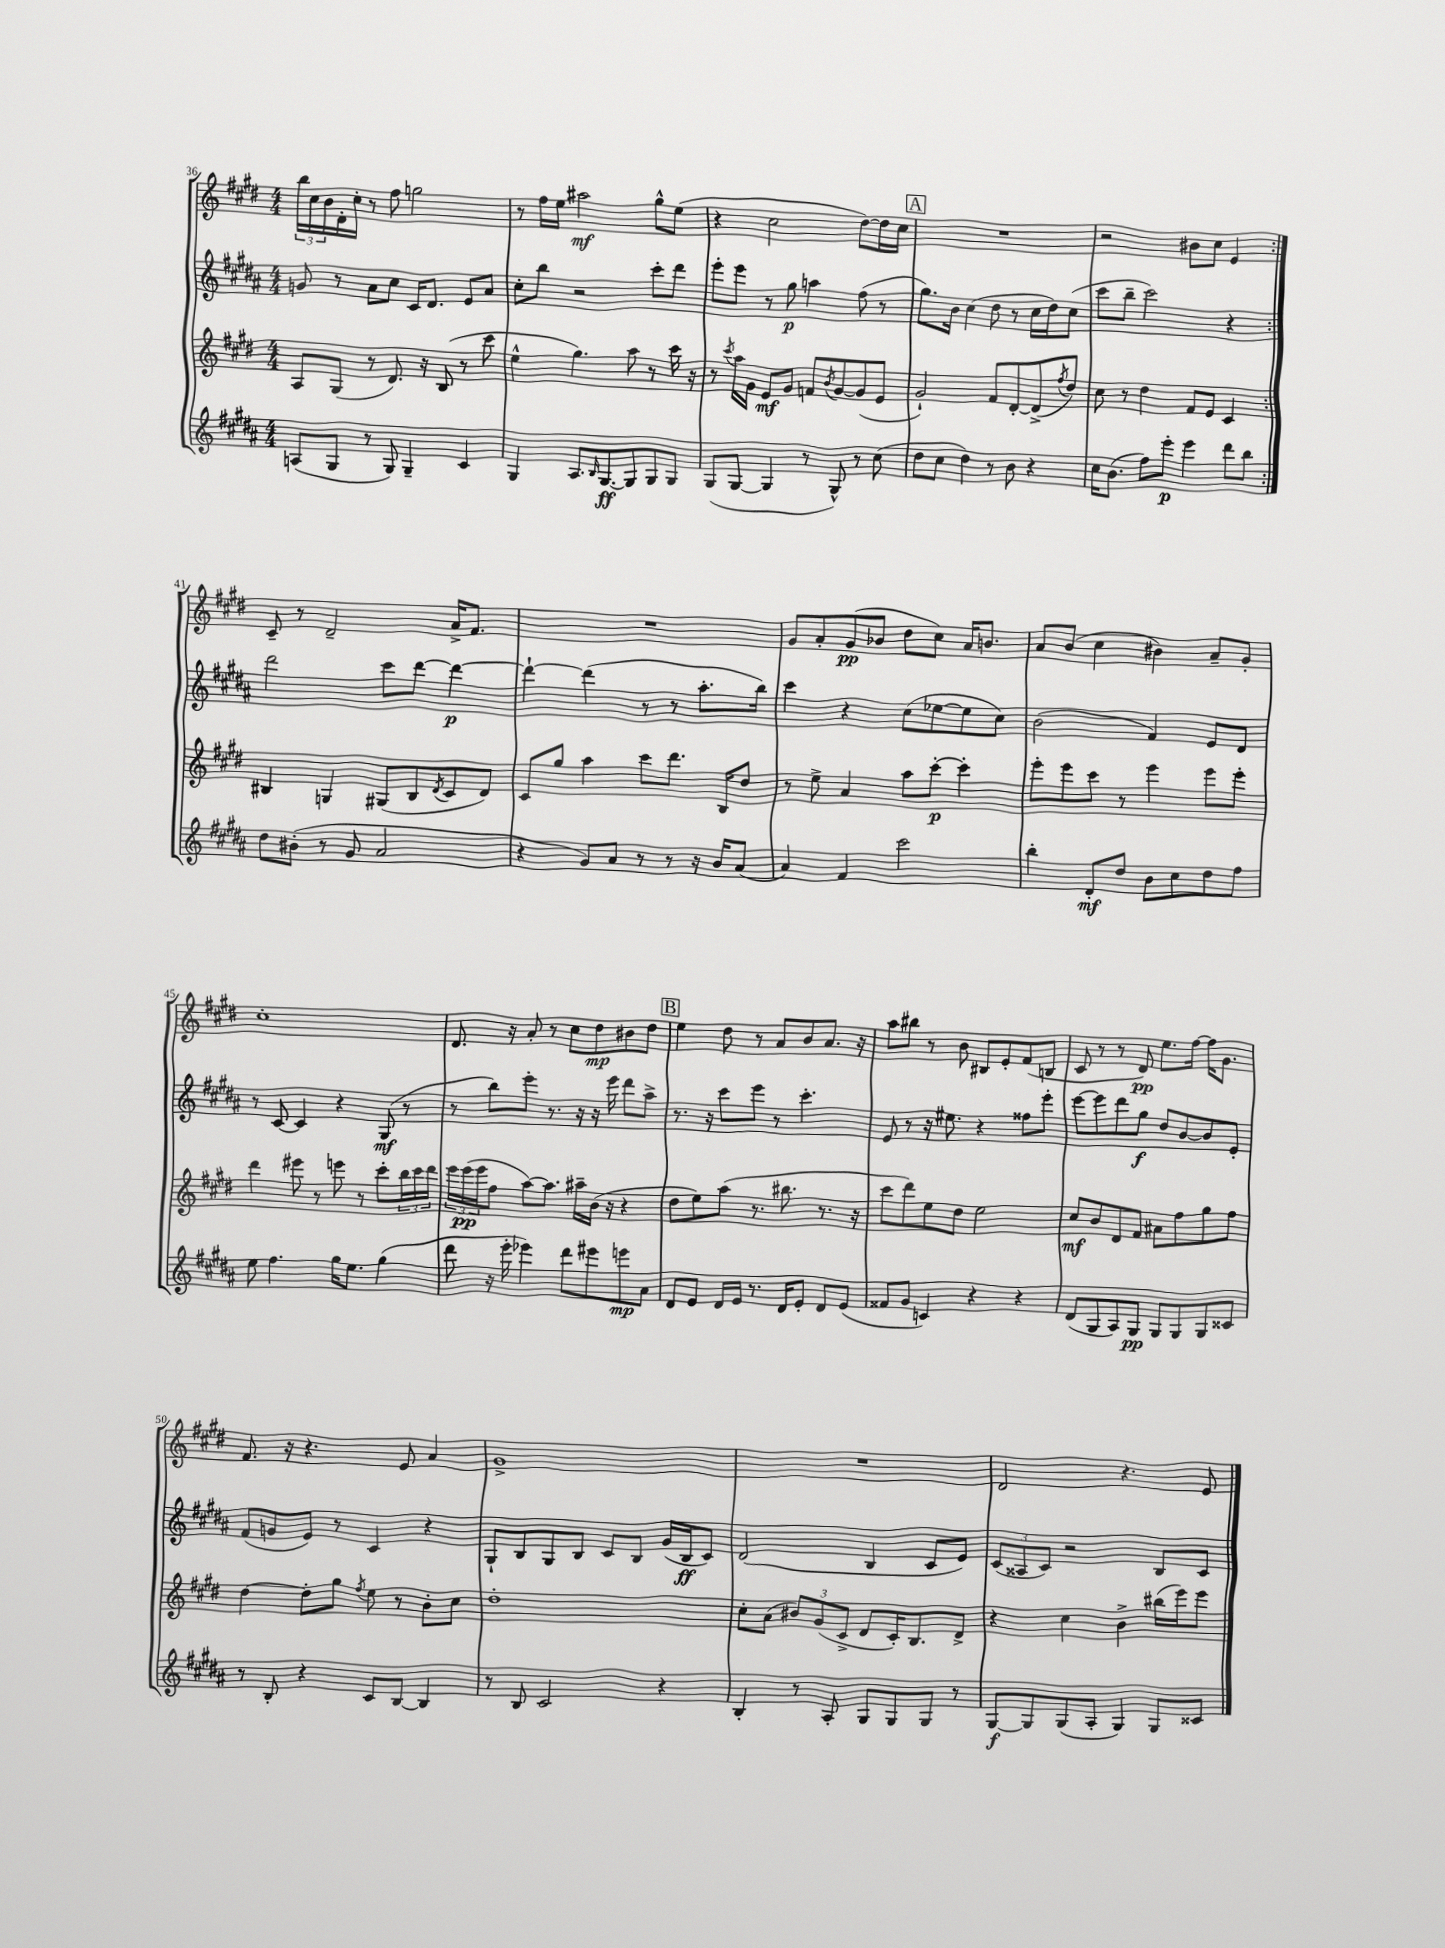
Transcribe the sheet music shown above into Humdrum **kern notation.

**kern	**dynam	**kern	**dynam	**kern	**dynam	**kern	**dynam
*part4	*part4	*part3	*part3	*part2	*part2	*part1	*part1
*staff4	*staff4	*staff3	*staff3	*staff2	*staff2	*staff1	*staff1
*clefG2	*	*clefG2	*	*clefG2	*	*clefG2	*
*k[f#c#g#d#a#]	*	*k[f#c#g#d#]	*	*k[f#c#g#d#a#]	*	*k[f#c#g#d#]	*
*M4/4	*	*M4/4	*	*M4/4	*	*M4/4	*
=36	=36	=36	=36	=36	=36	=36	=36
(8An/L	.	8A/L	.	8gn/	.	24bb\LL	.
.	.	.	.	.	.	24cc#\	.
.	.	.	.	.	.	24b\	.
8G#/J	.	(8G#/J	.	8r	.	16d#'\	.
.	.	.	.	.	.	16cc#'\JJ	.
8r	.	8r	.	8a#\L	.	8r	.
8G#/)	.	8.d#/)	.	8cc#\J	.	8ff#\	.
4G#~/	.	.	.	16c#/KL	.	2ggn\	.
.	.	16r	.	8.d#/J	.	.	.
.	.	(8B/	.	.	.	.	.
4c#/	.	8r	.	8e/L	.	.	.
.	.	8ccc#\	.	8a#/J	.	.	.
=37	=37	=37	=37	=37	=37	=37	=37
4G#/	.	4ee^^\	.	8cc#'\L	.	8r	.
.	.	.	.	8bb\J	.	16ff#\LL	.
.	.	.	.	.	.	16ee\JJ	.
8.A#/L	.	4.gg#\)	.	2r	.	2aa#X\	mf
16qqB/	.	.	.	.	.	.	.
[8.G#/	ff	.	.	.	.	.	.
8G#/]	.	8aa\	.	.	.	.	.
8G#/	.	8r	.	8ccc#'\L	.	8gg#^^\L	.
8G#/J	.	16ccc#\	.	8ddd#\J	.	(8ee\J	.
.	.	16r	.	.	.	.	.
=38	=38	=38	=38	=38	=38	=38	=38
(8G#/L	.	8r	.	8eee'\L	.	4r	.
.	.	8qccc#/	.	.	.	.	.
[8G#/J	.	16aa\LL	.	8eee\J	.	.	.
.	.	16g#\JJ	.	.	.	.	.
4G#/]	.	8e/L	mf	8r	.	2cc#\	.
.	.	8g#/J	.	8gg#\	p	.	.
8r	.	8fn/L	.	4aan\	.	.	.
.	.	8qb/	.	.	.	.	.
8G#^^/)	.	[8g#/	.	.	.	.	.
8r	.	(8g#/]	.	(8ff#\	.	[8dd#\L)	.
(8cc#\	.	8e/J	.	8r	.	16dd#\L]	.
.	.	.	.	.	.	16cc#\JJ	.
!!LO:REH:place=s1:t=A
=39	=39	=39	=39	=39	=39	=39	=39
8dd#\L	.	2g#`/)	.	8.gg#\L)	.	1r	.
8cc#\J	.	.	.	.	.	.	.
.	.	.	.	16b\Jk	.	.	.
4dd#\)	.	.	.	(4cc#\	.	.	.
8r	.	8f#/L	.	8dd#\	.	.	.
8b\	.	[8d#'/	.	8r	.	.	.
4r	.	(8d#^/]	.	16cc#\LL	.	.	.
.	.	.	.	16dd#\J)	.	.	.
.	.	8qff#/	.	.	.	.	.
.	.	8dd#/J)	.	(8cc#\J	.	.	.
=40	=40	=40	=40	=40	=40	=40	=40
16cc#\KL	.	8cc#\	.	8ccc#\L	.	2r	.
(8.b\J	.	.	.	.	.	.	.
.	.	8r	.	8bb~\J	.	.	.
8ff#\L)	.	4dd#\	.	2ccc#\)	.	.	.
8eee'\J	p	.	.	.	.	.	.
4eee\	.	8f#/L	.	.	.	8b#X\L	.
.	.	8e/J	.	.	.	8cc#\J	.
8ddd#\L	.	4c#/	.	4r	.	4e/	.
8bb\J	.	.	.	.	.	.	.
!!LO:LB:g=z
=41:|!	=41:|!	=41:|!	=41:|!	=41:|!	=41:|!	=41:|!	=41:|!
8dd#\L	.	4B#X/	.	2ddd#\	.	8c#~/	.
(8b#X'\J	.	.	.	.	.	8r	.
8r	.	4Gn/	.	.	.	2d#~/	.
8g#/	.	.	.	.	.	.	.
2a#/	.	(8G#X/L	.	8ccc#\L	.	.	.
.	.	8B#/	.	[8ddd#\J	.	.	.
.	.	8qd#/	.	.	.	.	.
.	.	8c#/	.	4ddd#\_	p	16a^/KL	.
.	.	.	.	.	.	8.f#/J	.
.	.	8d#/J)	.	.	.	.	.
=42	=42	=42	=42	=42	=42	=42	=42
4r	.	8c#/L	.	4ddd#`\_	.	1r	.
.	.	8gg#/J	.	.	.	.	.
8g#/L)	.	4aa\	.	(4ddd#\]	.	.	.
8a#/J	.	.	.	.	.	.	.
8r	.	8ccc#\L	.	8r	.	.	.
8r	.	8.ddd#\J	.	8r	.	.	.
16r	.	.	.	8.aa#'\L	.	.	.
16b/KL	.	16B/KL	.	.	.	.	.
(8a#/J	.	8dd#/J	.	.	.	.	.
.	.	.	.	16bb\Jk)	.	.	.
=43	=43	=43	=43	=43	=43	=43	=43
4a#/)	.	8r	.	4ccc#\	.	8g#/L	.
.	.	8ee^\	.	.	.	8a'/	.
4f#/	.	4a/	.	4r	.	(8g#/	pp
.	.	.	.	.	.	8b-X/J	.
2ccc#\	.	8aa\L	.	(8cc#\L	.	8dd#\L	.
.	.	[8ccc#'\J	p	[8ee-X\	.	8cc#\J)	.
.	.	4ccc#'\]	.	8ee-\]	.	16a/KL	.
.	.	.	.	.	.	8.bn/J	.
.	.	.	.	8cc#\J)	.	.	.
=44	=44	=44	=44	=44	=44	=44	=44
4bb'\	.	8eee'\L	.	(2b\	.	8a/L	.
.	.	8eee\	.	.	.	(8b/J	.
8d#'/L	mf	8ccc#\J	.	.	.	4cc#\	.
8dd#/J	.	8r	.	.	.	.	.
8b\L	.	4eee\	.	4f#/)	.	4b#X\)	.
8cc#\	.	.	.	.	.	.	.
8dd#\	.	8eee\L	.	8e/L	.	8a~/L	.
8ff#\J	.	8eee'\J	.	8d#/J	.	8g#'/J	.
!!LO:LB:g=z
=45	=45	=45	=45	=45	=45	=45	=45
8ee\	.	4ddd#\	.	8r	.	1cc#'	.
4.ff#\	.	.	.	[8c#/	.	.	.
.	.	8eee#X\	.	4c#/]	.	.	.
.	.	8r	.	.	.	.	.
16gg#\KL	.	8eeen\	.	4r	.	.	.
8.ee\J	.	.	.	.	.	.	.
.	.	8r	.	.	.	.	.
(4gg#\	.	8ccc#'\L	.	(8G#/	mf	.	.
.	.	24bb\L	.	8r	.	.	.
.	.	24ccc#\	.	.	.	.	.
.	.	24ddd#\JJ	.	.	.	.	.
=46	=46	=46	=46	=46	=46	=46	=46
8ddd#\	.	24eee\LL	.	8r	.	8.d#/	.
.	.	(24eee\	pp	.	.	.	.
.	.	24eee\J	.	.	.	.	.
16r	.	8ff#\J	.	8bb\L)	.	.	.
16eee'\	.	.	.	.	.	16r	.
4eee-X\)	.	[8aa\L)	.	8eee'\J	.	8a'/	.
.	.	8.aa\J]	.	8.r	.	8r	.
8ddd#\L	.	.	.	.	.	8cc#\L	.
.	.	16aa#X~\LL	.	16r	.	.	.
8eee#X\	.	(16b\JJ	.	16r	.	8dd#\	mp
.	.	16r	.	16eee\	.	.	.
8eeen\	mp	4r	.	8ddd#\L	.	8b#X\	.
8a#\J	.	.	.	8aa#^\J	.	8dd#\J	.
!!LO:REH:place=s1:t=B
=47	=47	=47	=47	=47	=47	=47	=47
8d#/L	.	8dd#\L	.	8.r	.	4ee\	.
8e/J	.	8ee\)	.	.	.	.	.
.	.	.	.	16r	.	.	.
16d#/LL	.	(8aa\J	.	8ccc#\L	.	8dd#\	.
16e/JJ	.	.	.	.	.	.	.
8.r	.	8.r	.	8eee\J	.	8r	.
.	.	.	.	8r	.	8a/L	.
16d#/KL	.	8.bb#X\	.	.	.	.	.
8e'/J	.	.	.	4.ccc#'\	.	8b/	.
8d#/L	.	8.r	.	.	.	8.a/J	.
(8e/J	.	.	.	.	.	.	.
.	.	16r	.	.	.	16r	.
=48	=48	=48	=48	=48	=48	=48	=48
8f##X/L	.	8ccc#\L	.	8e/	.	8aa\L	.
8g#/J	.	8ddd#\)	.	8r	.	8bb#X\J	.
4cn/)	.	8ee\	.	16r	.	8r	.
.	.	.	.	8.ee#X\	.	.	.
.	.	8dd#\J	.	.	.	8b\	.
4r	.	2ee\	.	4r	.	8B#X/L	.
.	.	.	.	.	.	8e'/	.
4r	.	.	.	8ff##X\L	.	(8f#/	.
.	.	.	.	8eee'\J	.	8Bn/J	.
=49	=49	=49	=49	=49	=49	=49	=49
(8d#/L	.	8cc#/L	mf	[8eee\L	.	8c#/	.
8G#/	.	8b/	.	8eee\]	.	8r	.
8A#/)	.	8d#/	.	8ddd#\	.	8r	.
8G#/J	pp	8f#/J	.	8gg#\J	f	8d#/)	pp
8G#/L	.	8a#X\L	.	8dd#/L	.	8.ee\L	.
8G#/	.	8ff#\	.	[8b/	.	.	.
.	.	.	.	.	.	[16ff#\Jk	.
8G#/	.	8gg#\	.	8b/]	.	16ff#\KL]	.
.	.	.	.	.	.	8.g#\J	.
8c##X/J	.	8ff#\J	.	8e'/J	.	.	.
!!LO:LB:g=z
=50	=50	=50	=50	=50	=50	=50	=50
8r	.	[4dd#\	.	(8f#/L	.	8.f#/	.
8B'/	.	.	.	8gn/	.	.	.
.	.	.	.	.	.	16r	.
4r	.	8dd#'\L]	.	8e/J)	.	4.r	.
.	.	8gg#\J	.	8r	.	.	.
.	.	8qff#/	.	.	.	.	.
8c#/L	.	8ee\	.	4c#/	.	.	.
[8B/J	.	8r	.	.	.	8e/	.
4B/]	.	8b'\L	.	4r	.	4a/	.
.	.	8cc#\J	.	.	.	.	.
=51	=51	=51	=51	=51	=51	=51	=51
8r	.	1dd#'	.	8G#`/L	.	1g#^	.
8B/	.	.	.	8B/	.	.	.
2c#/	.	.	.	8G#/	.	.	.
.	.	.	.	8B/J	.	.	.
.	.	.	.	8c#/L	.	.	.
.	.	.	.	8B/J	.	.	.
4r	.	.	.	(16g#/LL	.	.	.
.	.	.	.	16B/J	ff	.	.
.	.	.	.	8c#/J)	.	.	.
=52	=52	=52	=52	=52	=52	=52	=52
4B'/	.	8cc#'\L	.	(2d#/	.	1r	.
.	.	(8a\J	.	.	.	.	.
8r	.	12b#X/L)	.	.	.	.	.
.	.	(12g#/	.	.	.	.	.
8A#'/	.	.	.	.	.	.	.
.	.	12c#^/J	.	.	.	.	.
8G#/L	.	8d#/L	.	4B/	.	.	.
8G#/	.	16c#'/K)	.	.	.	.	.
.	.	8.B/	.	.	.	.	.
8G#/J	.	.	.	8c#/L	.	.	.
8r	.	8d#^/J	.	8e/J)	.	.	.
=53	=53	=53	=53	=53	=53	=53	=53
[8G#/L	f	4r	.	(12c#/L	.	2d#/	.
.	.	.	.	12A##X/	.	.	.
8G#/]	.	.	.	.	.	.	.
.	.	.	.	12c#/J)	.	.	.
(8G#/	.	4cc#\	.	2r	.	.	.
8A#'/J	.	.	.	.	.	.	.
4G#/)	.	4b^\	.	.	.	4.r	.
8G#/L	.	(16bb#X\LL	.	8B/L	.	.	.
.	.	16eee\J)	.	.	.	.	.
8c##X/J	.	8eee\J	.	8c#/J	.	8e/	.
==	==	==	==	==	==	==	==
*-	*-	*-	*-	*-	*-	*-	*-
